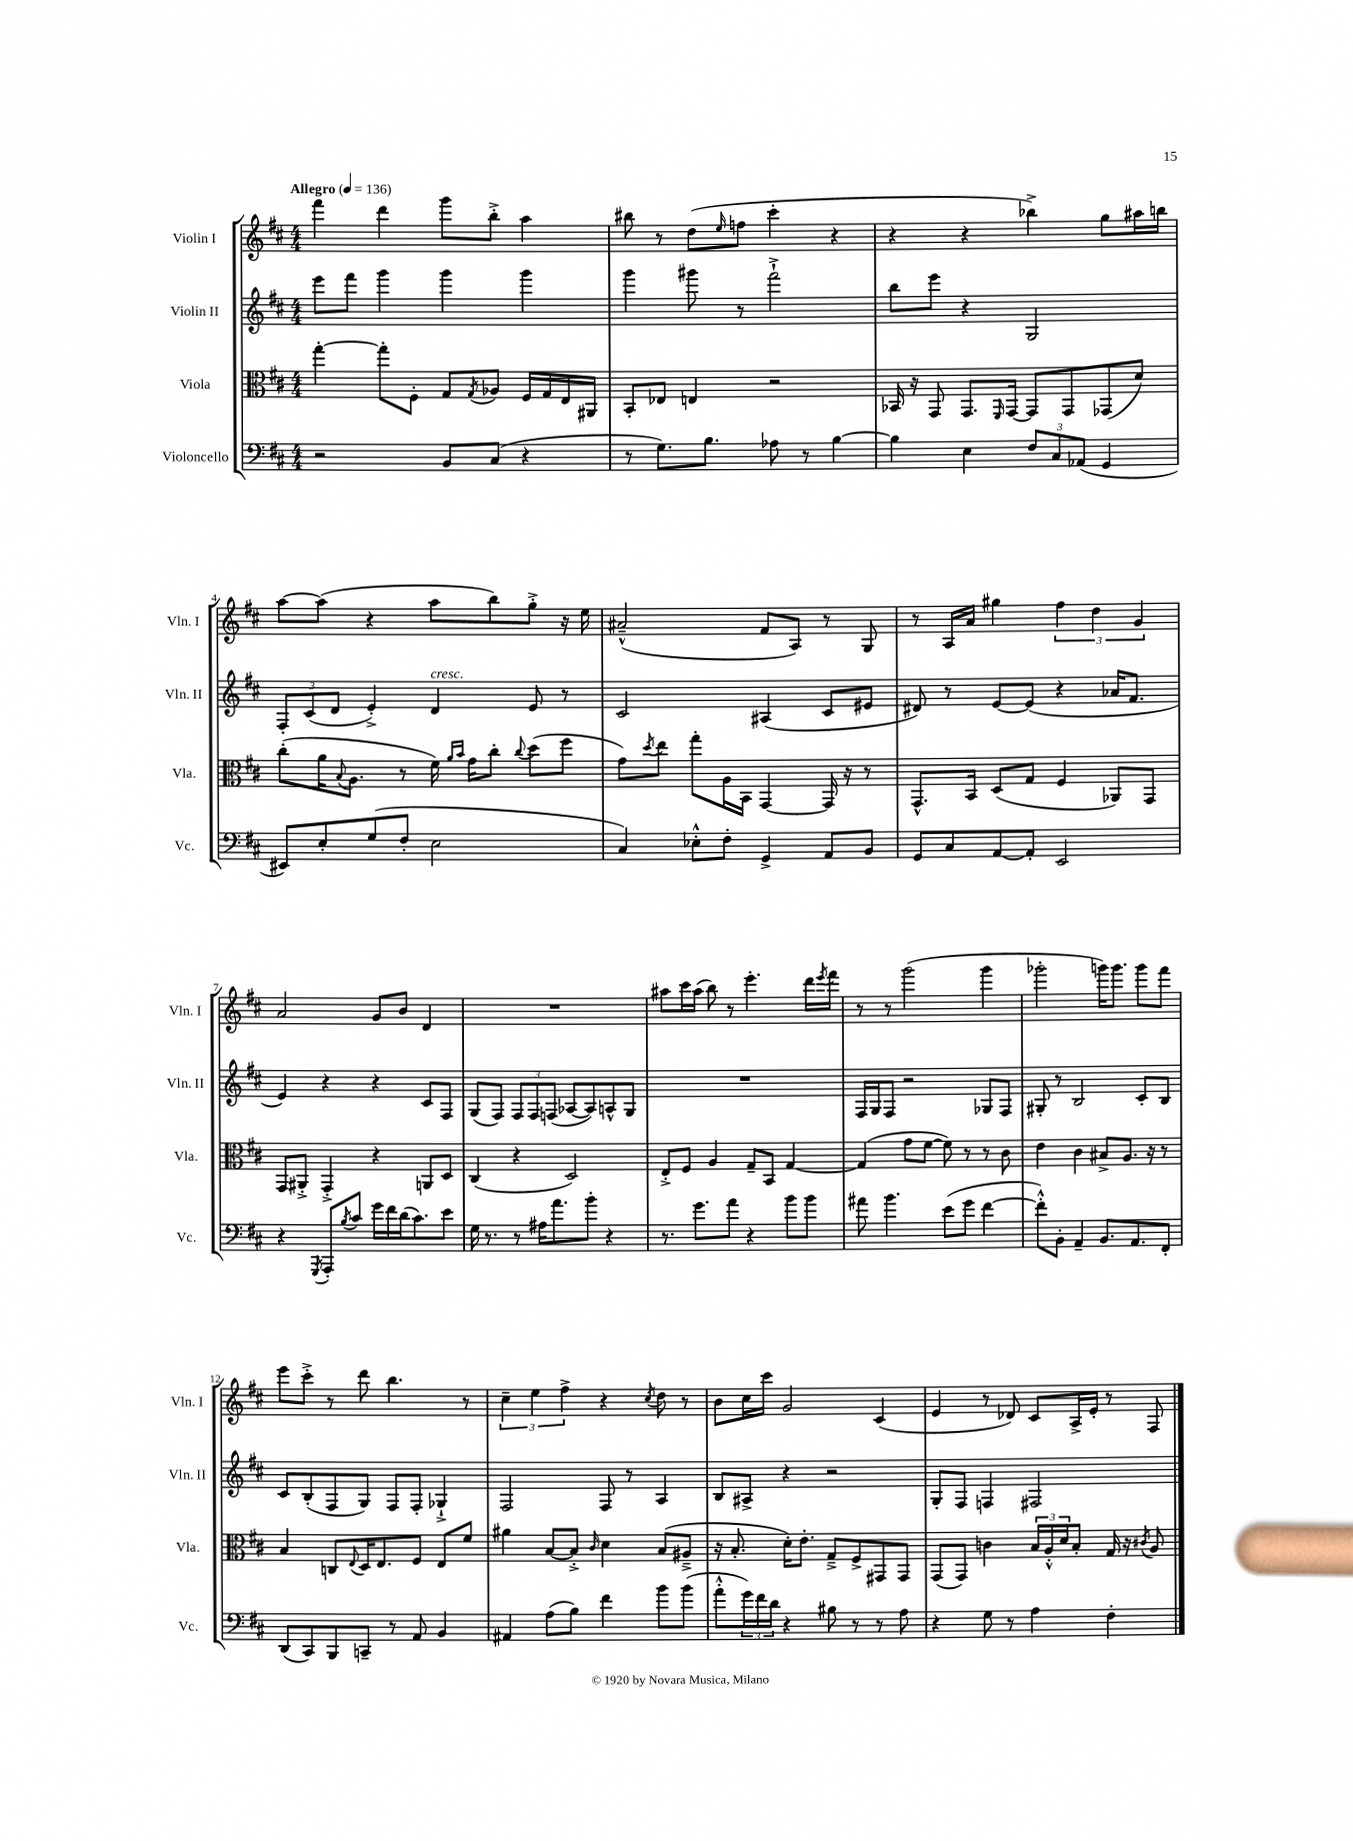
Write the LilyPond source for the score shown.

<<
\new StaffGroup <<
\new Staff = "s0" \with { instrumentName = "Violin I" shortInstrumentName = "Vln. I" } {
    \clef treble \key d \major \numericTimeSignature \time 4/4 \tempo "Allegro" 4 = 136
    fis'''4 d'''4 g'''8 b''8-.-> a''4 |
    bis''8 r8 d''8( \grace { e''16 } f''8 cis'''4-. r4 |
    r4 r4 bes''4->) g''8 ais''16 b''16 |
    a''8~ a''8( r4 a''8 b''8) g''8-.-> r16 e''16 |
    ais'2---^( fis'8 a8) r8 g8 |
    r8 a16 a'16 gis''4 \tuplet 3/2 { fis''4 d''4 g'4 } |
    a'2 g'8 b'8 d'4 |
    R1 |
    ais''8 cis'''16 ais''16( b''8) r8 e'''4.-. d'''16 \acciaccatura { e'''8 } fis'''16 |
    r8 r8 g'''2( g'''4 |
    ges'''2-. g'''16) g'''8. g'''8 fis'''8 |
    e'''8 cis'''8-.-> r8 d'''8 b''4. r8 |
    \tuplet 3/2 { cis''4-- e''4 fis''4-> } r4 \acciaccatura { cis''8 } d''8 r8 |
    b'8 cis''16 cis'''16 g'2 cis'4( |
    e'4 r8 des'8) cis'8 a16-> e'16-. r8 fis8 \bar "|." |
}
\new Staff = "s1" \with { instrumentName = "Violin II" shortInstrumentName = "Vln. II" } {
    \clef treble \key d \major \numericTimeSignature \time 4/4
    e'''8 fis'''8 g'''4 g'''4 g'''4 |
    g'''4 gis'''8 r8 fis'''2-!-> |
    b''8 e'''8 r4 g2 |
    \tuplet 3/2 { fis8-. cis'8( d'8 } e'4-.->) d'4^\markup { \italic "cresc." } e'8 r8 |
    cis'2 ais4( cis'8 eis'8 |
    dis'8) r8 e'8~ e'8( r4 aes'16 fis'8. |
    e'4) r4 r4 cis'8 fis8 |
    g8( fis8) \tuplet 3/2 { fis8 fis8 f8( } aes8~ aes8) a8-^ g8 |
    R1 |
    fis16 g16 fis8 r2 ges8 fis8 |
    gis8-. r8 b2 cis'8-. b8 |
    cis'8 b8-.( fis8 g8) fis8 fis8-. ges4-!-> |
    fis2 fis8 r8 a4 |
    b8 ais8-> r4 r2 |
    g8-. fis8 f4 fis2 \bar "|." |
}
\new Staff = "s2" \with { instrumentName = "Viola" shortInstrumentName = "Vla." } {
    \clef alto \key d \major \numericTimeSignature \time 4/4
    g''4~-. g''8-. fis8-. g8 \acciaccatura { g8 } aes8 fis16 g16 e16 ais,16 |
    b,8-. ees8 e4 r2 |
    bes,16 r16 g,8 g,8. \grace { fis,16 } g,16~ g,8 g,8 ges,8( d'8) |
    cis''8-.( a'16 \appoggiatura { b8 } a8. r8 fis'16) \grace { a'16 b'16 } g'16 cis''8-. \appoggiatura { cis''8 } d''8( fis''8 |
    g'8) \acciaccatura { d''8 } e''8 g''8-. a16 b,16 g,4~ g,16 r16 r8 |
    g,8.-^ b,16 d8( g8 fis4 aes,8) g,8 |
    g,8 ais,8-.-> g,4-.-> r4 a,8 d8 |
    cis4( r4 d2) |
    e8-.-> fis8 a4 g8-- b,8 g4~ |
    g4( g'8 fis'8~ fis'8) r8 r8 cis'8 |
    e'4 cis'4 bis8-> a8. r16 r8 |
    b4 c8 \appoggiatura { e8 } d16 e8. fis8 e8 fis'8 |
    ais'4 b8~ b8-.-> \grace { cis'16 } d'4 b8( ais8---> |
    r16 b8.-. d'16-.) e'8.-. g8---> fis8-> gis,8 gis,8 |
    g,8( g,8) c'4 \tuplet 3/2 { b16 a16-.-^ d'16 } b8-. g16 r16 \acciaccatura { cis'8 } a8 \bar "|." |
}
\new Staff = "s3" \with { instrumentName = "Violoncello" shortInstrumentName = "Vc." } {
    \clef bass \key d \major \numericTimeSignature \time 4/4
    r2 b,8 cis8( r4 |
    r8 g8.) b8. aes8 r8 b4~ |
    b4 e4 \tuplet 3/2 { fis8 cis8 aes,8( } g,4 |
    eis,8) e8-. g8( fis8-. e2 |
    cis4) ees8-.-^ fis8-. g,4-> a,8 b,8 |
    g,8 cis8 a,8~ a,8-. e,2 |
    r4 \acciaccatura { g,,8 } a,,8-. \acciaccatura { b8 } cis'8 g'16 fis'16 d'16( cis'8.) e'8 |
    g16 r8. r8 ais16 a'8. b'8-. r4 |
    r8. g'8. a'8 r4 b'8 b'8 |
    ais'8 b'4. e'8( g'8 fis'4~ |
    fis'8-.-^) b,8-. a,4-- b,8. a,8. fis,8-. |
    d,8( cis,8) b,,8 c,8-- r8 a,8 b,4 |
    ais,4 a8( b8) fis'4 b'8 b'8( |
    a'8-.-^ \tuplet 3/2 { g'16) fis'16 d'16 } r4 bis8 r8 r8 a8 |
    r4 g8 r8 a4 fis4-. \bar "|." |
}
>>
>>
